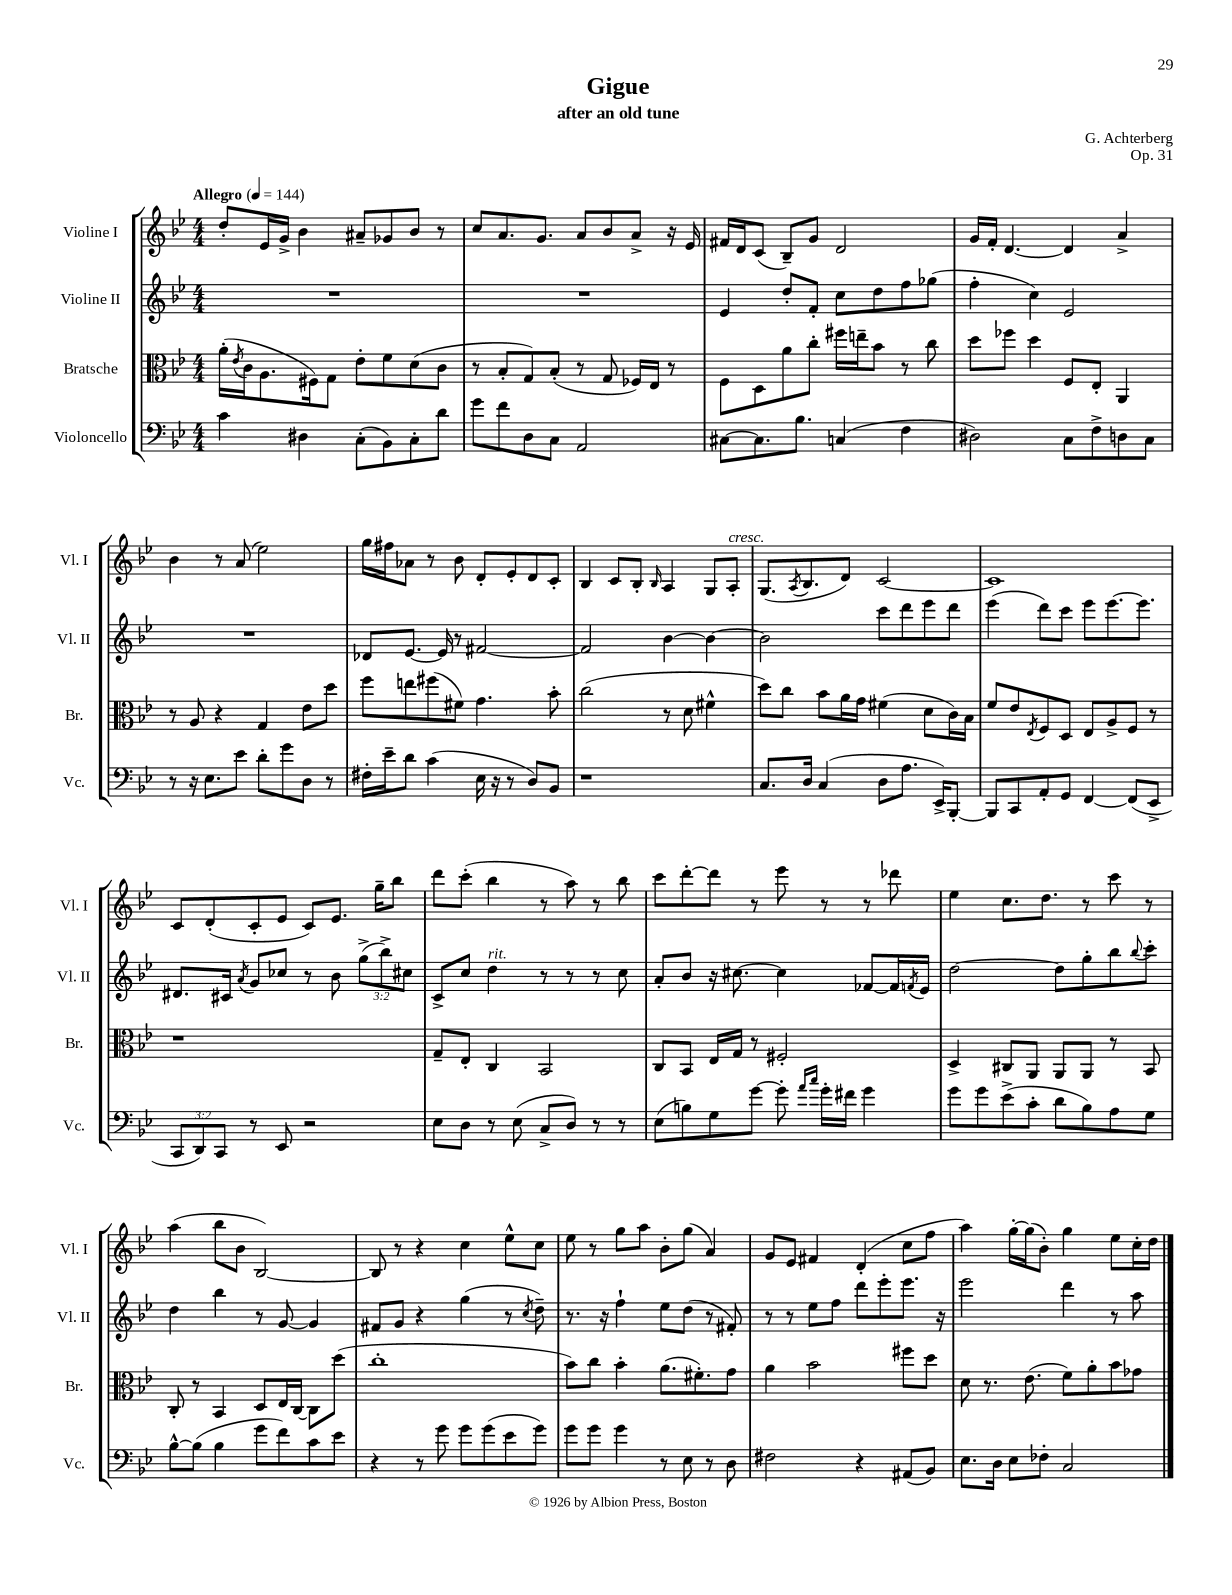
\header { title = "Gigue" composer = "G. Achterberg" subtitle = "after an old tune" opus = "Op. 31" }
<<
\new StaffGroup <<
\new Staff = "s0" \with { instrumentName = "Violine I" shortInstrumentName = "Vl. I" } {
    \clef treble \key bes \major \numericTimeSignature \time 4/4 \tempo "Allegro" 4 = 144
    d''8-. ees'16 g'16-> bes'4 ais'8-- ges'8 bes'8 r8 |
    c''8 a'8. g'8. a'8 bes'8 a'8-> r16 ees'16 |
    fis'16 d'16 c'8( bes8--) g'8 d'2 |
    g'16 f'16-. d'4.~ d'4 a'4-> |
    bes'4 r8 a'8( ees''2) |
    g''16 fis''16 aes'8 r8 bes'8 d'8-. ees'8-. d'8 c'8-. |
    bes4 c'8 bes8-. \grace { bes16 } a4 g8 a8-.^\markup { \italic "cresc." } |
    g8.( \acciaccatura { a8 } bes8. d'8) c'2~ |
    c'1 |
    c'8 d'8-.( c'8-. ees'8 c'8) ees'8. g''16-- bes''8 |
    d'''8 c'''8-.( bes''4 r8 a''8) r8 bes''8 |
    c'''8 d'''8~-. d'''8 r8 ees'''8 r8 r8 des'''8 |
    ees''4 c''8. d''8. r8 c'''8 r8 |
    a''4( bes''8 bes'8 bes2~) |
    bes8 r8 r4 c''4 ees''8-^ c''8 |
    ees''8 r8 g''8 a''8 bes'8-. g''8( a'4) |
    g'8 ees'8 fis'4 d'4-.( c''8 f''8 |
    a''4) g''16~-. g''16( bes'8-.) g''4 ees''8 c''16-. d''16 \bar "|." |
}
\new Staff = "s1" \with { instrumentName = "Violine II" shortInstrumentName = "Vl. II" } {
    \clef treble \key bes \major \numericTimeSignature \time 4/4 \override Staff.TupletNumber.text = #tuplet-number::calc-fraction-text
    R1 |
    R1 |
    ees'4 d''8-. f'8-. c''8 d''8 f''8 ges''8( |
    f''4-. c''4) ees'2 |
    R1 |
    des'8 ees'8.~ ees'16 r8 fis'2~ |
    fis'2 bes'4~ bes'4~ |
    bes'2 c'''8 d'''8 ees'''8 d'''8 |
    ees'''4( d'''8) c'''8 ees'''8 ees'''8.~ ees'''8. |
    dis'8. cis'16 \acciaccatura { a'8 } g'8 ces''8 r8 bes'8 \tuplet 3/2 { g''8->( bes''8->) cis''8 } |
    c'8-> c''8 d''4^\markup { \italic "rit." } r8 r8 r8 c''8 |
    a'8-. bes'8 r16 cis''8.~ cis''4 fes'8~ fes'16 \acciaccatura { f'8 } ees'16 |
    d''2~ d''8 g''8-. bes''8 \appoggiatura { bes''8 } c'''8-. |
    d''4 bes''4 r8 g'8~ g'4 |
    fis'8 g'8 r4 g''4( r8 \acciaccatura { c''8 } d''8--) |
    r8. r16 f''4-! ees''8 d''8( r8 fis'8-.) |
    r8 r8 ees''8 f''8 d'''8 ees'''8-. ees'''8. r16 |
    ees'''2 d'''4 r8 a''8 \bar "|." |
}
\new Staff = "s2" \with { instrumentName = "Bratsche" shortInstrumentName = "Br." } {
    \clef alto \key bes \major \numericTimeSignature \time 4/4
    a'16-.( \acciaccatura { ees'8 } c'16 a8. fis16) g8 ees'8-. f'8 d'8( c'8 |
    r8 bes8-. g8) bes8-.( r8 g8 fes16) ees16 r8 |
    f8 d8 a'8 c''8-. fis''16 e''16-- bes'8 r8 c''8 |
    d''8 fes''8 d''4 f8 ees8-. a,4 |
    r8 a8 r4 g4 ees'8 d''8 |
    f''8 e''8 fis''8( fis'8) g'4. bes'8-. |
    c''2( r8 d'8 fis'4-^ |
    d''8) c''8 bes'8 a'16 g'16 fis'4( d'8 c'16) bes16 |
    f'8 ees'8 \acciaccatura { ees8 } f8 d8 ees8 a8-> f8 r8 |
    r1 |
    g8-- ees8-. c4 bes,2 |
    c8 bes,8 ees16 g16 r8 fis2-. |
    d4-> cis8 a,8 a,8 a,8 r8 bes,8 |
    c8-. r8 bes,4 d8 ees16 c16~ c8 d''8( |
    c''1-. |
    bes'8) c''8 bes'4-. a'8.( fis'8.-.) g'8 |
    a'4 bes'2 fis''8 d''8 |
    d'8 r8. ees'8.( f'8) a'8-. bes'8 ges'8 \bar "|." |
}
\new Staff = "s3" \with { instrumentName = "Violoncello" shortInstrumentName = "Vc." } {
    \clef bass \key bes \major \numericTimeSignature \time 4/4 \override Staff.TupletNumber.text = #tuplet-number::calc-fraction-text
    c'4 dis4 c8-.( bes,8) c8-. d'8 |
    g'8 f'8 d8 c8 a,2 |
    cis8~ cis8. bes8. c4( f4 |
    dis2) c8 f8-> d8 c8 |
    r8 r16 ees8. ees'8 d'8-. g'8 d8 r8 |
    fis16-. ees'16-- d'8 c'4( ees16 r16 r8 d8) bes,8 |
    r1 |
    c8. d16 c4( d8 a8. ees,16->) bes,,8~-. |
    bes,,8 c,8 a,8-. g,8 f,4~ f,8( ees,8-> |
    \tuplet 3/2 { c,8 d,8) c,8 } r8 ees,8 r2 |
    ees8 d8 r8 ees8( c8-> d8) r8 r8 |
    ees8( b8) g8 g'8~ g'8-. \grace { a'16 c''16 } g'16-. fis'16 g'4 |
    g'8 g'8 ees'8->( c'8-. d'8 bes8) a8 g8 |
    bes8~-^ bes8( bes4 g'8 f'8) c'8 ees'8 |
    r4 r8 g'8 g'8 g'8( ees'8 g'8) |
    g'8 g'8 g'4 r8 ees8 r8 d8 |
    fis2 r4 ais,8( bes,8) |
    ees8. d16 ees8 fes8-. c2 \bar "|." |
}
>>
>>
\layout { \context { \Score \remove "Bar_number_engraver" } }
